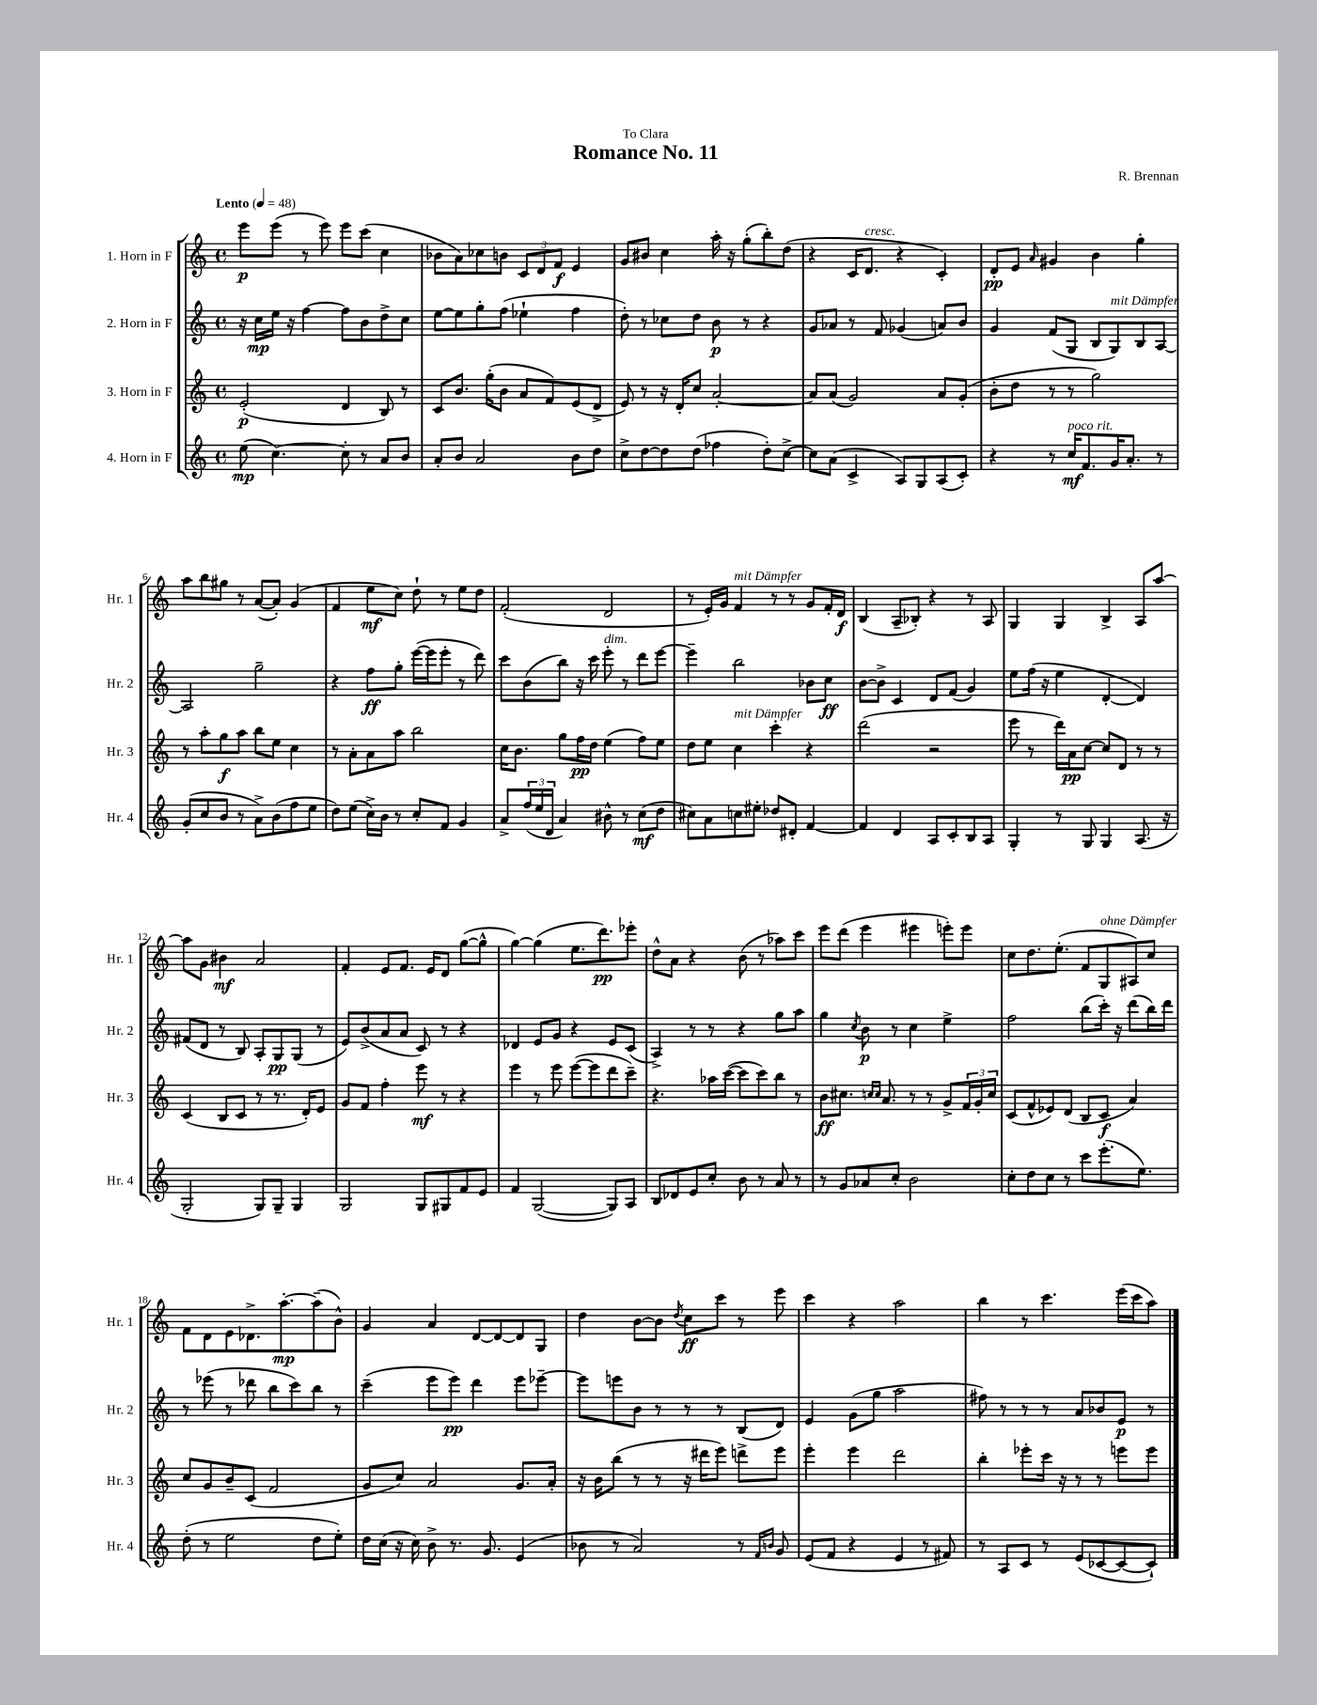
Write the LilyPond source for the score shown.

\header { title = "Romance No. 11" composer = "R. Brennan" dedication = "To Clara" }
<<
\new StaffGroup <<
\new Staff = "s0" \with { instrumentName = "1. Horn in F" shortInstrumentName = "Hr. 1" } {
    \clef treble \key c \major \defaultTimeSignature \time 4/4 \tempo "Lento" 4 = 48
    e'''8\p e'''8( r8 e'''8) e'''8 c'''8( c''4 |
    bes'8 a'8) ces''8 b'8 \tuplet 3/2 { c'8 d'8 f'8\f } e'4 |
    g'8 bis'8 c''4 a''16-. r16 g''8-.( b''8-.) d''8( |
    r4 c'16 d'8.^\markup { \italic "cresc." } r4 c'4-.) |
    d'8-.\pp e'8 \grace { a'16 } gis'4 b'4 g''4-. |
    a''8 b''8 gis''8 r8 a'8~( a'8-.) g'4( |
    f'4 e''8\mf c''8) d''8-! r8 e''8 d''8 |
    f'2-.( d'2 |
    r8 e'16-.) g'16 f'4^\markup { \italic "mit Dämpfer" } r8 r8 g'8 f'16-. d'16\f |
    b4( a8-- bes8-.) r4 r8 a8 |
    g4 g4 b4-> a8 a''8~ |
    a''8 g'8 bis'4\mf a'2 |
    f'4-. e'8 f'8. e'16 d'8 g''8~( g''8-^ |
    g''4~) g''4( e''8. d'''8.\pp) ees'''8-. |
    d''8-^ a'8 r4 b'8( r8 aes''8) c'''8 |
    e'''8 d'''8( e'''4 eis'''4 e'''8-.) e'''8 |
    c''8 d''8. e''8.-.( f'8 g8^\markup { \italic "ohne Dämpfer" } ais8) c''8 |
    f'8 d'8 e'8 des'8.-> a''8.~-.\mp a''8--( b'8-^) |
    g'4 a'4 d'8~ d'8~ d'8 g8 |
    d''4 b'8~ b'8 \acciaccatura { d''8 } c''8\ff c'''8 r8 e'''8 |
    c'''4 r4 a''2 |
    b''4 r8 c'''4. e'''16( c'''16 a''8) \bar "|." |
}
\new Staff = "s1" \with { instrumentName = "2. Horn in F" shortInstrumentName = "Hr. 2" } {
    \clef treble \key c \major \defaultTimeSignature \time 4/4
    r16 c''16\mp e''16 r16 f''4~ f''8 b'8 d''8-> c''8 |
    e''8~ e''8 g''8-. f''8( ees''4-! f''4 |
    d''8-.) r8 ces''8 d''8 b'8\p r8 r4 |
    g'8 aes'8 r8 f'8 ges'4( a'8) b'8 |
    g'4 f'8( g8 b8 g8^\markup { \italic "mit Dämpfer" }) b8 a8~ |
    a2 g''2-- |
    r4 f''8\ff g''8-. e'''16~( e'''16 e'''8-. r8 d'''8) |
    c'''8 b'8( b''8) r16 c'''16 e'''8-.^\markup { \italic "dim." } r8 d'''8 e'''8~ |
    e'''4-- b''2 bes'8 c''8\ff |
    b'8~ b'8-> c'4 d'8 f'8( g'4) |
    e''8 f''16( r16 e''4 d'4~-. d'4) |
    fis'8( d'8 r8 b8) a8-. g8\pp g8( r8 |
    e'8) b'8->( a'8 a'8 c'8) r8 r4 |
    des'4 e'8 g'8 r4 e'8 c'8( |
    a4->) r8 r8 r4 g''8 a''8 |
    g''4 \acciaccatura { c''8 } b'8\p r8 c''4 e''4-> |
    f''2 b''8( c'''16-.) r16 d'''8( b''16) d'''16 |
    r8 ees'''8( r8 des'''8 b''8 c'''8) b''8 r8 |
    c'''4--( e'''8 e'''8\pp) d'''4 e'''8 ees'''8~-- |
    ees'''8 e'''8 b'8 r8 r8 r8 b8( d'8) |
    e'4 g'8( g''8 a''2 |
    fis''8) r8 r8 r8 a'8 bes'8 e'8\p r8 \bar "|." |
}
\new Staff = "s2" \with { instrumentName = "3. Horn in F" shortInstrumentName = "Hr. 3" } {
    \clef treble \key c \major \defaultTimeSignature \time 4/4
    e'2-.\p( d'4 b8) r8 |
    c'8 b'8. g''16-.( b'8 a'8 f'8) e'8( d'8-> |
    e'8) r8 r16 d'16-. c''8 a'2~-. |
    a'8 a'8( g'2) a'8 g'8-.( |
    b'8-. d''8 r8 r8 g''2) |
    r8 a''8-. g''8\f a''8 b''8 e''8 c''4 |
    r8 a'8-. a'8 a''8 b''2 |
    c''16 b'8. g''8 f''16\pp d''16 e''4( f''8) e''8 |
    d''8 e''8 c''4^\markup { \italic "mit Dämpfer" } c'''4-. r4 |
    d'''2( r2 |
    e'''8 r8 d'''16) a'16\pp c''8~ c''8 d'8 r8 r8 |
    c'4( b8 c'8 r8 r8. d'16-.) e'8 |
    g'8 f'8 f''4-. e'''8\mf r8 r4 |
    e'''4 r8 e'''8 e'''8~( e'''8 d'''8 c'''8--) |
    r4. aes''16 c'''16~( c'''8 c'''8) b''8 r8 |
    b'8\ff cis''8. \grace { c''16 c''16 } a'8. r8 r8 g'8-> \tuplet 3/2 { f'16 g'16-. c''16 } |
    c'8( f'8-^ ees'8) d'8( b8 c'8\f a'4) |
    c''8 g'8 b'8-- c'8( f'2 |
    g'8 c''8) a'2 g'8. a'16-. |
    r16 b'16 b''8( r8 r8 r16 dis'''16 e'''8) d'''8-> e'''8 |
    e'''4-. e'''4 d'''2 |
    b''4-. ees'''8-. c'''16 r16 r8 r8 e'''8 e'''8 \bar "|." |
}
\new Staff = "s3" \with { instrumentName = "4. Horn in F" shortInstrumentName = "Hr. 4" } {
    \clef treble \key c \major \defaultTimeSignature \time 4/4
    e''8\mp( c''4.~) c''8-. r8 a'8 b'8 |
    a'8-. b'8 a'2 b'8 d''8 |
    c''8-> d''8~ d''8 d''8( fes''4 d''8-.) c''8~-> |
    c''8 a'8( c'4-> a8) g8 a8( c'8-.) |
    r4 r8 c''16\mf^\markup { \italic "poco rit." } f'8. g'16 a'8.-. r8 |
    g'8-.( c''8 b'8 r8 a'8->) b'8( f''8 e''8 |
    d''8) e''8( c''16->) b'16 r8 c''8-. f'8 g'4 |
    a'8-> \tuplet 3/2 { f''16( e''16 d'16 } a'4) bis'8-^ r8 c''8\mf( d''8 |
    cis''8) a'8 c''8 eis''8-. des''8 dis'8-. f'4~ |
    f'4 d'4 a8 c'8-. b8 a8 |
    g4-. r8 g8 g4 a8.( r16 |
    g2-. g8) g8-- g4 |
    g2 g8 gis8 f'8 e'8 |
    f'4 g2~( g8) a8 |
    b8 des'8 e'8 c''8-. b'8 r8 a'8 r8 |
    r8 g'8 aes'8 c''8-. b'2 |
    c''8-. d''8 c''8 r8 c'''8 e'''8.-.( e''8.) |
    d''8-.( r8 e''2 d''8 e''8-.) |
    d''16 c''16( r16 c''16) b'8-> r8. g'8. e'4( |
    bes'8 r8 a'2) r8 \grace { f'16 b'16 } g'8 |
    e'8( f'8 r4 e'4 r8 fis'8) |
    r8 a8 c'8 r8 e'8( ces'8~ ces'8~ ces'8-!) \bar "|." |
}
>>
>>
